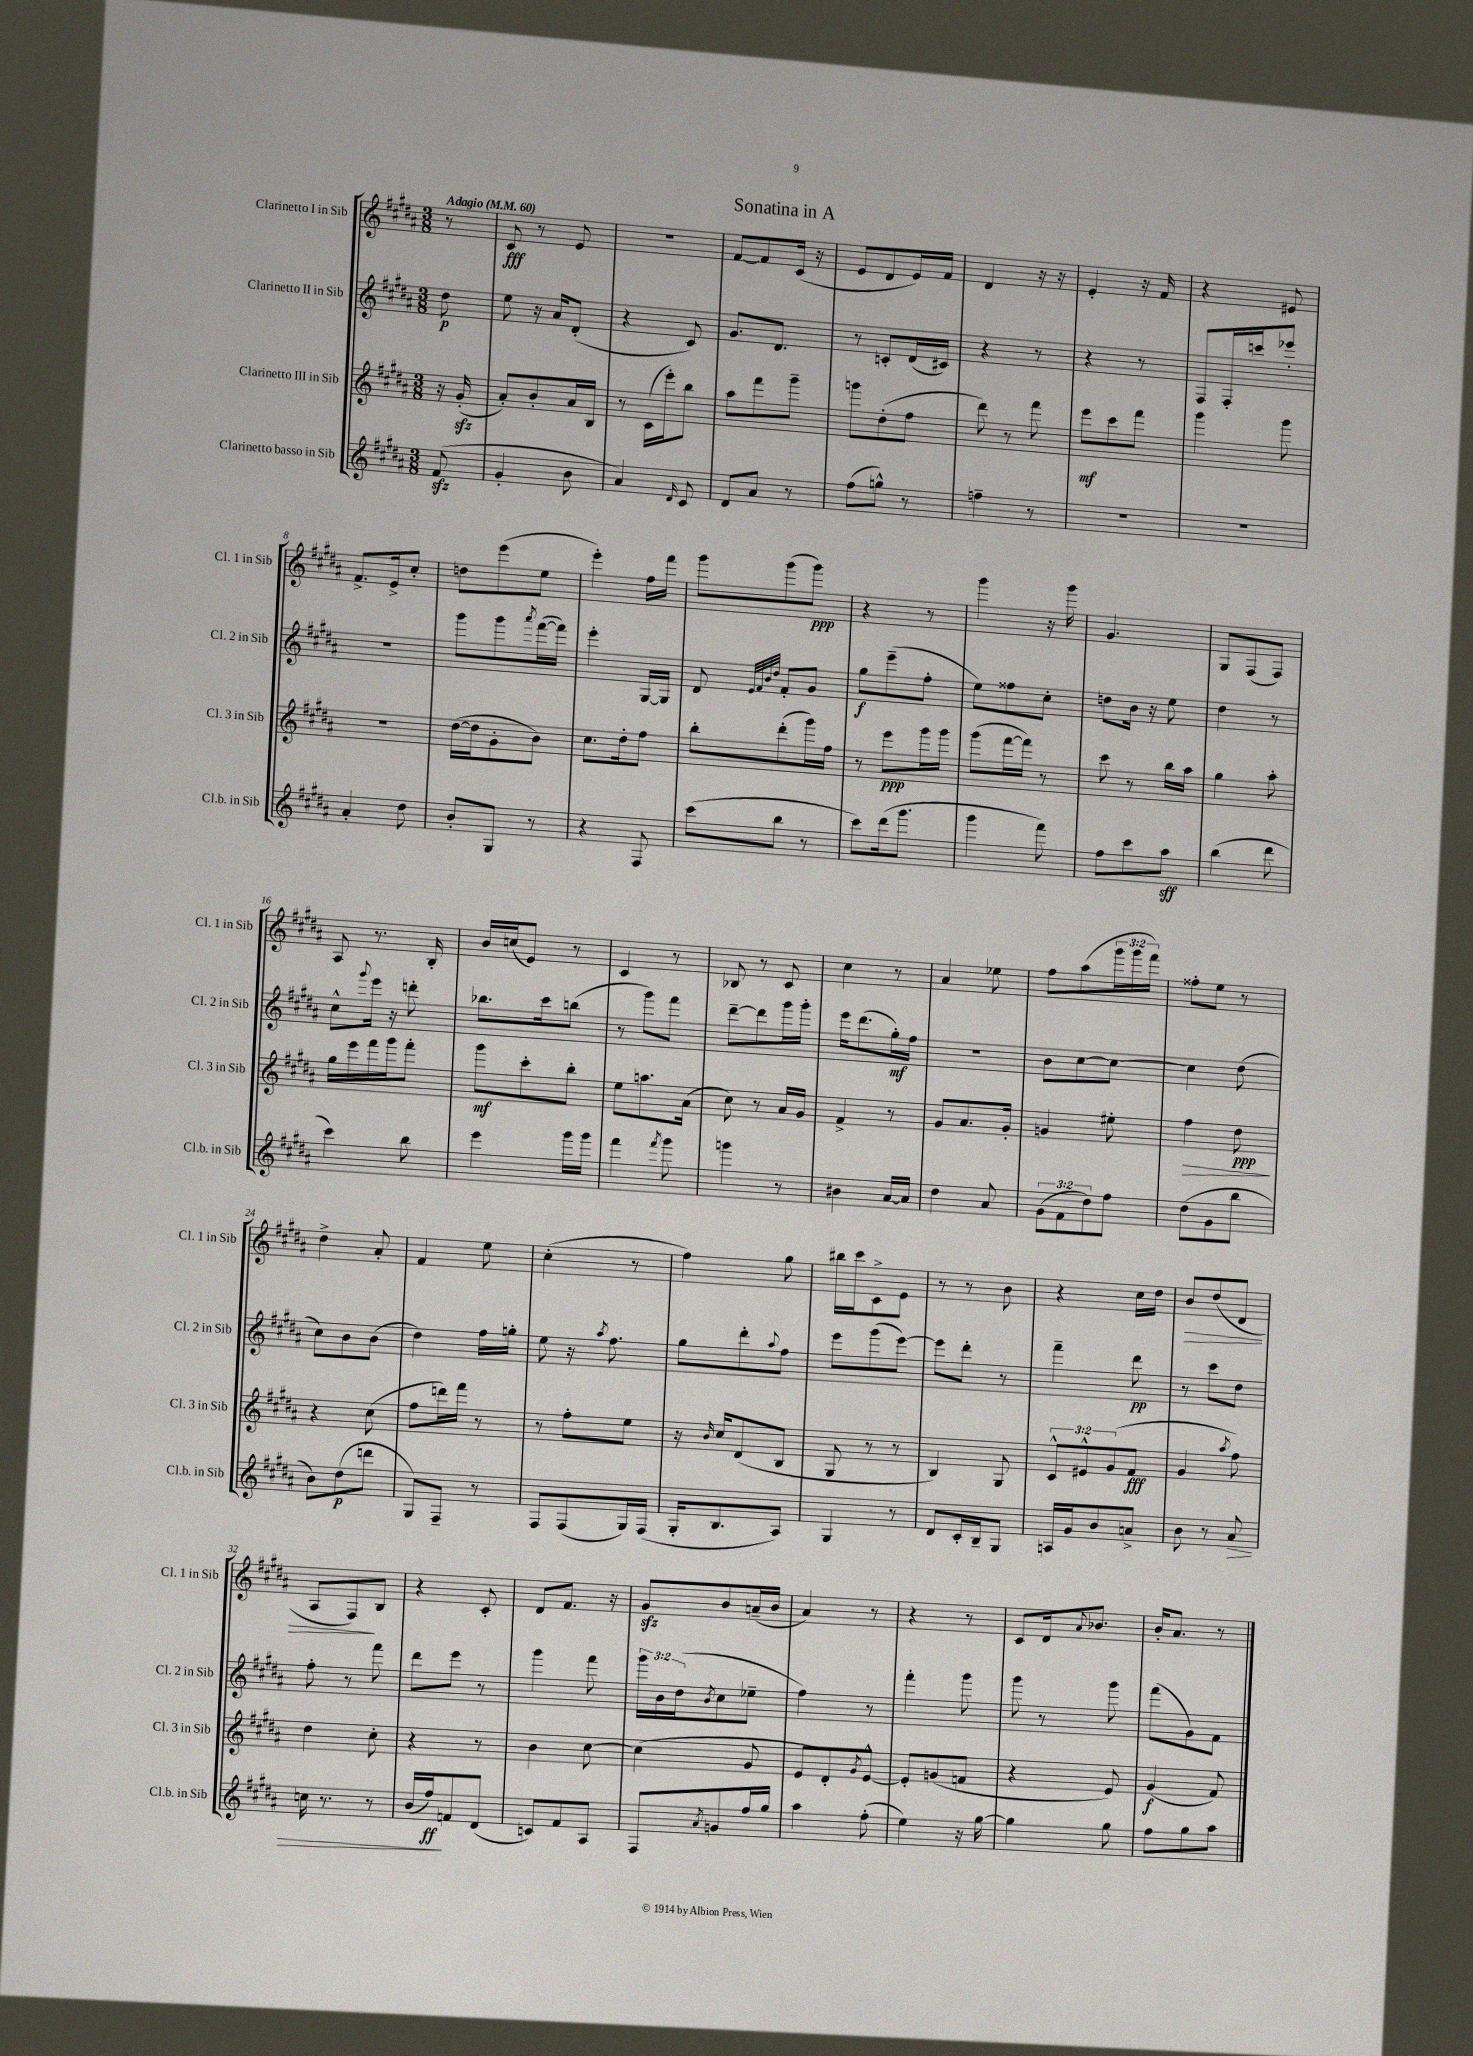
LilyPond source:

\header { title = "Sonatina in A" }
<<
\new StaffGroup <<
\new Staff = "s0" \with { instrumentName = "Clarinetto I in Sib" shortInstrumentName = "Cl. 1 in Sib" } {
    \clef treble \key b \major \numericTimeSignature \time 3/8 \override Staff.TupletNumber.text = #tuplet-number::calc-fraction-text \partial 8 \tempo "Adagio" 4 = 60
    r8 |
    cis'8\fff r8 e'8 |
    R4. |
    fis'8~ fis'8 cis'16( r16 |
    e'8 dis'8 e'16) fis'16 |
    dis'4 r16 r16 |
    e'4-. r16 fis'16 |
    r4 eis'8 |
    fis'8.-> e'16-> cis''8-. |
    d''8 e'''8( e''8 |
    e'''4-.) fis''16 fis'''16 |
    gis'''8 gis'''8( gis'''8\ppp) |
    r4 r8 |
    gis'''4 r16 gis'''16 |
    gis'4. |
    gis8 fis8( fis8) |
    ais8 r8. b16-. |
    b'16 c''16( e'8) r8 |
    cis'4 r8 |
    bes8 r8 cis'8 |
    cis''4 r8 |
    ais'4 ees''8 |
    fis''8 ais''8( \tuplet 3/2 { gis'''16 gis'''16 fis'''16) } |
    fisis''8-. e''8 r8 |
    dis''4-> ais'8-. |
    fis'4 e''8 |
    cis''4-.( r8 |
    fis''4) gis''8 |
    bis''16 cis'''16 cis'8-> e'8 |
    r8 r8 b'8 |
    r4 cis''16 dis''16 |
    b'8\> dis''8( dis'8 |
    ais8 fis8\!) b8 |
    r4 cis'8-. |
    dis'8 fis'8. r16 |
    gis'8\sfz b'8 a'16--( b'16 |
    ais'4) r8 |
    r4 r8 |
    cis'8 dis'16 \appoggiatura { ais'8 } bes'8. |
    b'16-. ais'8. r8 \bar "|." |
}
\new Staff = "s1" \with { instrumentName = "Clarinetto II in Sib" shortInstrumentName = "Cl. 2 in Sib" } {
    \clef treble \key b \major \numericTimeSignature \time 3/8 \override Staff.TupletNumber.text = #tuplet-number::calc-fraction-text \partial 8
    dis''8\p |
    e''8 r16 ais'16 dis'8-.( |
    r4 cis'8) |
    gis'8. dis'8. |
    r8 c'8-. dis'16( cis'16) |
    r4 r8 |
    r4 r8 |
    fis8 fis16-. c'''16 ees'''8-. |
    R4. |
    gis'''8 gis'''8 \acciaccatura { ais'''8 } fis'''16~( fis'''16) |
    e'''4-. gis16~ gis16 |
    dis'8 \grace { e'32 fis'32 b'32 dis''32 } fis'8-. gis'8 |
    gis''8\f e'''8--( fis''8-. |
    e''8) fisis''8 cis''8-. |
    d''8 b'16 r16 e''8 |
    dis''4 r8 |
    cis''8-^ \appoggiatura { gis'''8 } e'''16 r16 d'''8-. |
    bes''8. cis'''16 b''8( |
    r8 gis'''8) fis'''8 |
    dis'''8~-- dis'''8 gis'''16 gis'''16-. |
    e'''16 dis'''8.( gis''16-.\mf) fis''16 |
    R4. |
    b'8 cis''8~ cis''8~ |
    cis''4 dis''8( |
    cis''8) b'8 b'8( |
    dis''4) fis''16 g''16-. |
    e''8 r16 \acciaccatura { ais''8 } fis''8. |
    gis''8 dis'''8-. \appoggiatura { ais''8 } fis''8 |
    e'''8 gis'''8( e'''8~) |
    e'''8 dis'''8-. r8 |
    fis'''4-- dis'''8\pp |
    r8 cis'''8 dis''8 |
    fis''8-. r8 fis'''8 |
    dis'''8 e'''8 r8 |
    gis'''4 fis'''8 |
    \tuplet 3/2 { gis'''16 b'16 dis''16( } \acciaccatura { b'8 } cis''8 ees''8-- |
    fis''4) r8 |
    fis'''4-. gis'''8 |
    gis'''8 r8 gis'''8 |
    fis'''8( gis'8) fis'8 \bar "|." |
}
\new Staff = "s2" \with { instrumentName = "Clarinetto III in Sib" shortInstrumentName = "Cl. 3 in Sib" } {
    \clef treble \key b \major \numericTimeSignature \time 3/8 \override Staff.TupletNumber.text = #tuplet-number::calc-fraction-text \partial 8
    r16 gis'16-.\sfz( |
    ais'8-.) b'8-. ais'16 b16 |
    r8 cis'16( e'''16-.) b''8 |
    ais''8 fis'''8 gis'''8-- |
    g'''8 dis''8-.( fis''8 |
    dis'''8) r8 fis'''8 |
    e'''8\mf cis'''8 fis'''8 |
    gis'''4 gis'''8 |
    R4. |
    dis''16~( dis''16 gis'8-. b'8) |
    cis''8. dis''16-. fis''8 |
    b''8-. dis'''8-.( gis'''16) fis''16 |
    r8 e'''8\ppp gis'''16 gis'''16 |
    gis'''8( fis'''16~ fis'''16) r8 |
    cis'''8 r8 b''16 ais''16 |
    gis''4 ais''8-. |
    gis''16 e'''16 fis'''16 gis'''16 fis'''8-. |
    gis'''8\mf cis'''8-. b''8-. |
    e''8 a''8. ais'16( |
    cis''8) r8 ais'16 gis'16 |
    fis'4-> r8 |
    gis'8 ais'8. gis'16-. |
    g'4 eis''8-. |
    fis''4\> dis''8\ppp\! |
    r4 cis''8( |
    fis''8 d'''16) fis'''16 r8 |
    r8 fis''8-. e''8 |
    r16 \grace { b'16 } cis''16 dis'8( b8 |
    gis8 r8 r8 |
    b4) gis8 |
    \tuplet 3/2 { cis'8-^ eis'8-^ gis'8( } fis'8\fff |
    gis'4 \acciaccatura { ais''8 } fis''8) |
    dis''4 cis''8-. |
    r4 r8 |
    b'4 cis''8~ |
    cis''4( gis'8 |
    e'8 dis'8-.) \acciaccatura { gis'8 } e'8~-^ |
    e'8-. g'8( f'8 |
    r4 e'8) |
    gis'4\f( fis'8) \bar "|." |
}
\new Staff = "s3" \with { instrumentName = "Clarinetto basso in Sib" shortInstrumentName = "Cl.b. in Sib" } {
    \clef treble \key b \major \numericTimeSignature \time 3/8 \override Staff.TupletNumber.text = #tuplet-number::calc-fraction-text \partial 8
    fis'8\sfz( |
    gis'4-. b'8 |
    ais'4) \grace { dis'16 } cis'8 |
    dis'8 ais'8 r8 |
    fis''8( g''8-^) r8 |
    f''4-- r8 |
    R4. |
    R4. |
    ais'4-. dis''8 |
    b'8-. gis8 r8 |
    r4 fis8 |
    cis'''8( b''8 r8 |
    cis'''8) dis'''16( gis'''8. |
    gis'''4 fis'''8) |
    fis''8 cis'''8 ais''8\sff |
    b''4( dis'''8 |
    cis'''4) b''8 |
    e'''4 gis'''16 gis'''16 |
    fis'''4 \acciaccatura { fis'''8 } gis'''8 |
    g'''4 r8 |
    bis'4 ais'16~ ais'16 |
    dis''4 ais'8 |
    \tuplet 3/2 { gis'8( fis'8 dis''8) } fis''8 |
    dis''8( gis'8 b''8 |
    b'8) dis''8\p( d'''8 |
    gis8) fis8-- r8 |
    fis8 fis8( gis16) fis16( |
    gis16-. b8. ais8) |
    gis4 r8 |
    dis'8 cis'16-. b16-- gis8 |
    a16 gis'16 b'8 a'8-> |
    b'8 r8 ais'8\> |
    c''16 r8. r8 |
    b'16( fis''16\ff\!) f'8 dis'8( |
    c'8) fis'8 ais8 |
    fis8 \acciaccatura { ais'8 } g'8 fis''16 gis''16 |
    ais''4 fis''8-.( |
    e''4) r16 gis''16~ |
    gis''4 gis''8 |
    fis''8 gis''8 ais''8 \bar "|." |
}
>>
>>
